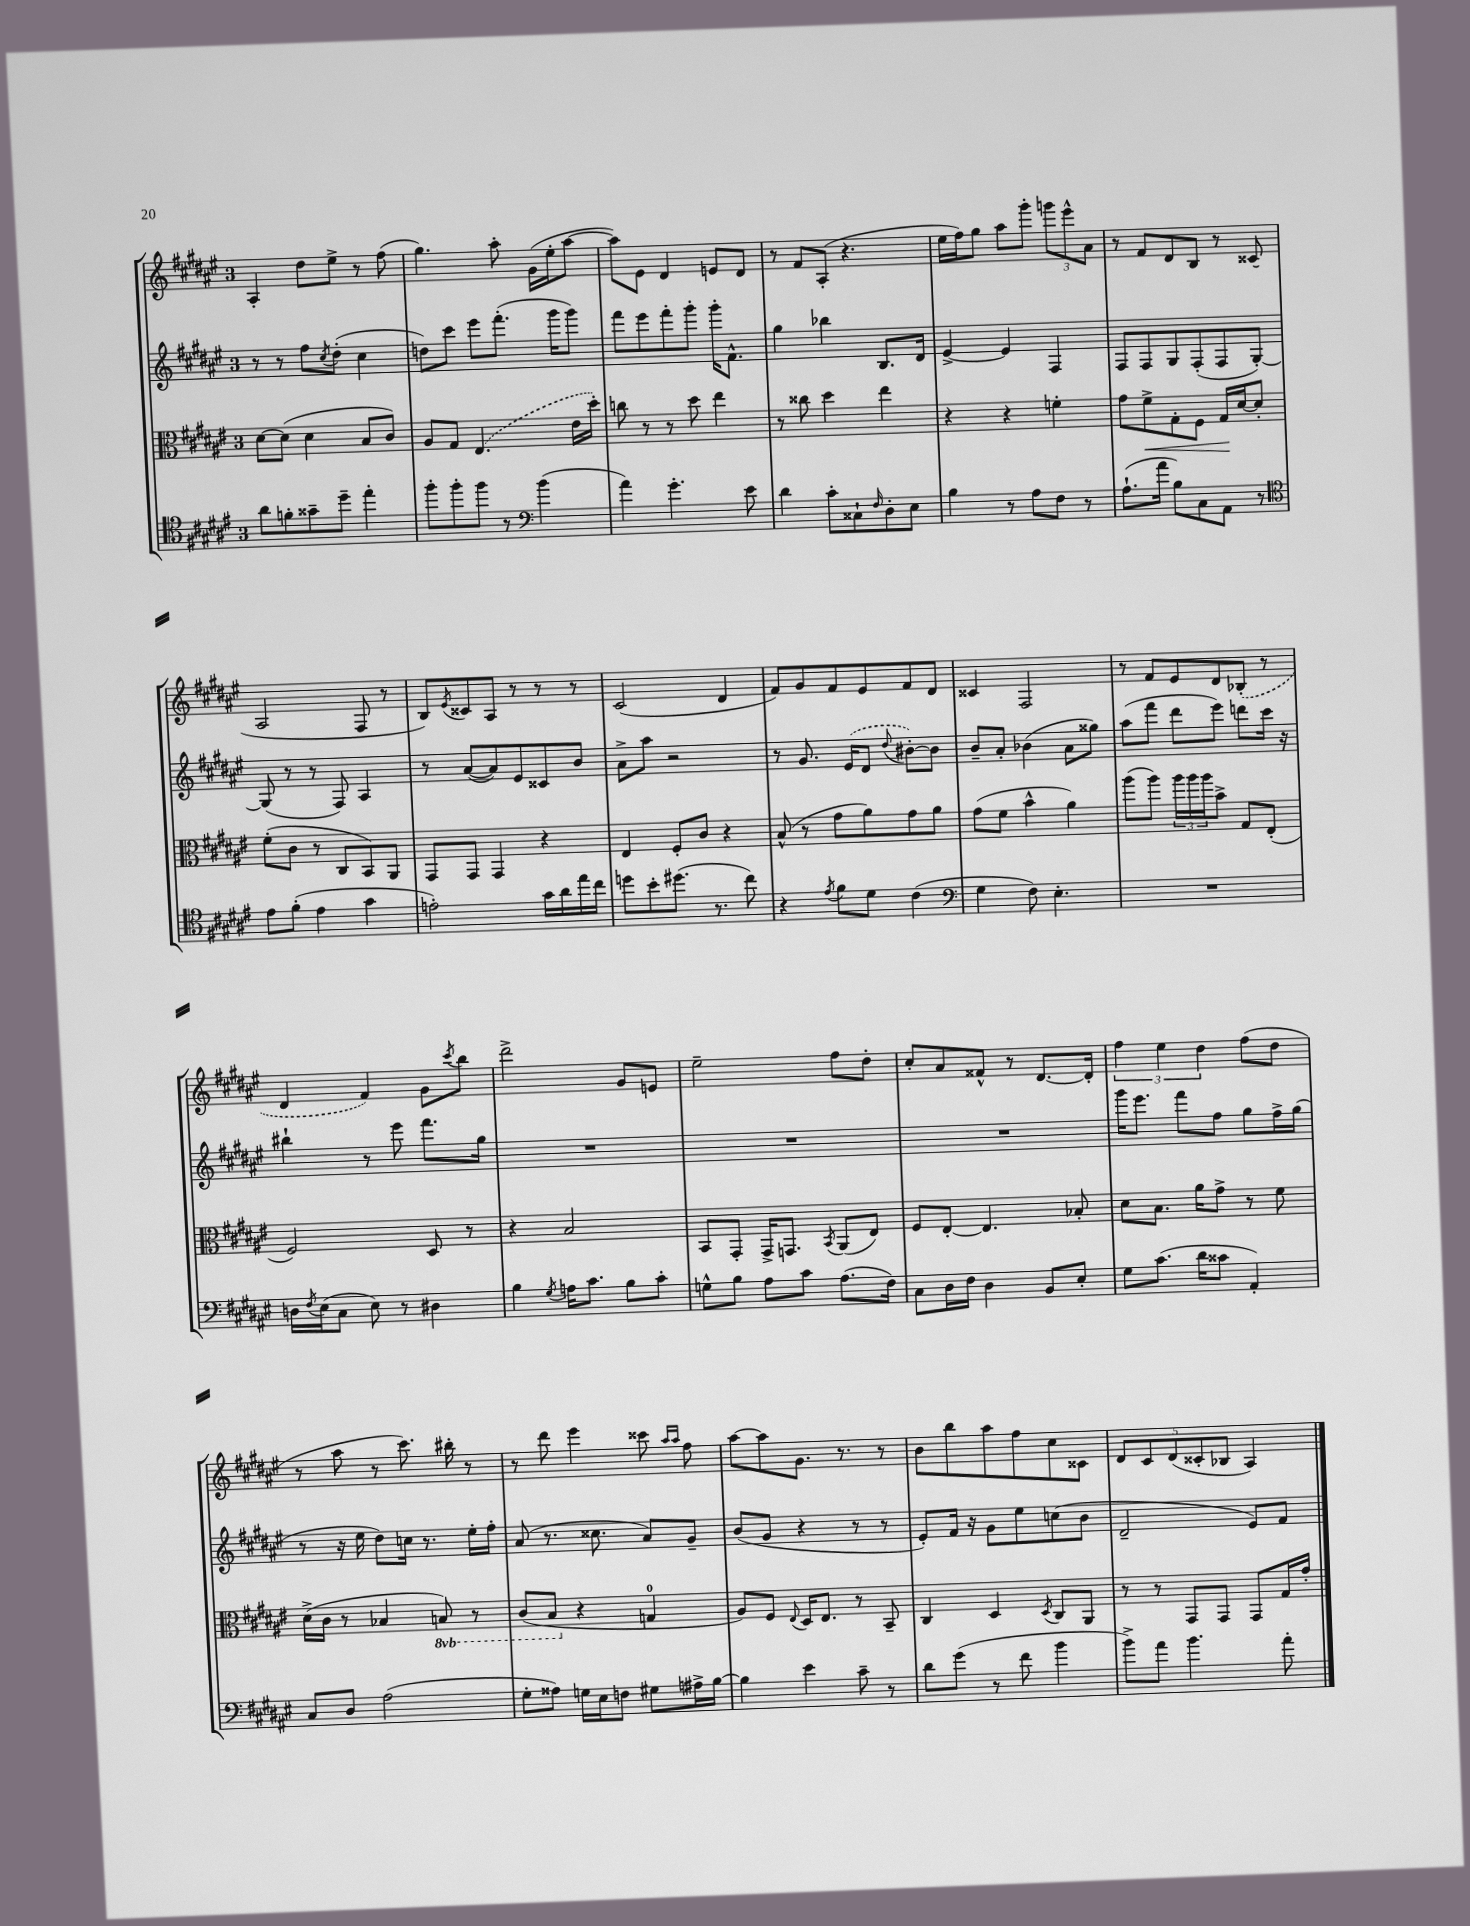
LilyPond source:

<<
\new StaffGroup <<
\new Staff = "s0" {
    \clef treble \key fis \major \once \override Staff.TimeSignature.style = #'single-digit \time 3/4
    ais4-. dis''8 eis''8-> r8 fis''8( |
    gis''4.) ais''8-. gis'16( eis''16-. ais''8~ |
    ais''8) eis'8 dis'4 e'8 dis'8 |
    r8 fis'8 ais8-.( r4. |
    eis''16 fis''16) gis''8 ais''8 gis'''8-. \tuplet 3/2 { g'''8 eis'''8-^ ais'8 } |
    r8 fis'8 dis'8 b8 r8 cisis'8( |
    ais2 fis8 r8 |
    b8) \acciaccatura { eis'8 } cisis'8 ais8 r8 r8 r8 |
    cis'2( dis'4 |
    fis'8) gis'8 fis'8 eis'8 fis'8 dis'8 |
    cisis'4 fis2 |
    r8 fis'8 eis'8 dis'8 \once \slurDashed bes8-.( r8 |
    dis'4 fis'4) gis'8 \acciaccatura { cis'''8 } b''8 |
    dis'''2-> gis'8 e'8 |
    eis''2-- fis''8 dis''8-. |
    cis''8-. ais'8 fisis'8-^ r8 dis'8.~ dis'16-. |
    \tuplet 3/2 { fis''4 eis''4 dis''4 } fis''8( dis''8 |
    r8 ais''8 r8 cis'''8.) bis''16-. r8 |
    r8 dis'''8 eis'''4 cisis'''8 \grace { ais''16 ais''16 } fis''8 |
    ais''8~ ais''8 gis'8. r8. r8 |
    b'8 b''8 ais''8 fis''8 cis''8 cisis'8 |
    \tuplet 5/4 { dis'8 cis'8 dis'8( cisis'8-. bes8 } ais4) \bar "|." |
}
\new Staff = "s1" {
    \clef treble \key fis \major \once \override Staff.TimeSignature.style = #'single-digit \time 3/4
    r8 r8 fis''8 \acciaccatura { cis''8 } dis''8-.( cis''4 |
    d''8) cis'''8 eis'''8 fis'''8.-.( gis'''16 gis'''8) |
    fis'''8 eis'''8 fis'''8-. gis'''8-. gis'''16-. fis'8.-^ |
    gis''4 bes''4 b8. dis'16 |
    eis'4~-> eis'4 fis4 |
    fis8 fis8 gis8 fis8-.( fis8 gis8~-.) |
    gis8( r8 r8 fis8) ais4 |
    r8 ais'8~( ais'8) eis'8 cisis'8 b'8 |
    ais'8-> ais''8 r2 |
    r8 gis'8. \once \slurDashed eis'16( dis'8 \appoggiatura { dis''8 } bis'8~-.) bis'8 |
    b'8-- ais'8-. bes'4( ais'8 gisis''8) |
    ais''8( fis'''8 dis'''8 eis'''8) d'''8 cis'''16 r16 |
    bis''4-! r8 eis'''8 fis'''8. gis''16 |
    R2. |
    R2. |
    R2. |
    gis'''16 eis'''8. fis'''8 fis''8 gis''8 fis''16-> gis''16( |
    r8 r16 eis''16 dis''8) c''16 r8. eis''16-. fis''16-. |
    ais'8( r8. cisis''8. ais'8) gis'8-- |
    b'8( gis'8 r4 r8 r8 |
    eis'8-.) fis'16 r16 gis'8 eis''8 c''8( b'8 |
    dis'2-- eis'8) fis'8 \bar "|." |
}
\new Staff = "s2" {
    \clef alto \key fis \major \once \override Staff.TimeSignature.style = #'single-digit \time 3/4 \set Staff.ottavationMarkups = #ottavation-simple-ordinals
    dis'8~ dis'8( dis'4 b8 cis'8) |
    ais8 gis8 \once \slurDashed eis4.( eis'16 dis''16-.) |
    c''8 r8 r8 dis''8 eis''4 |
    r8 cisis''8 dis''4 eis''4 |
    r4 r4 f'4-. |
    gis'8 fis'8->\< gis8-. fis8 gis16\! dis'16~ dis'8-. |
    fis'8-.( cis'8 r8 cis8 b,8) ais,8 |
    gis,8 gis,8 gis,4 r4 |
    eis4 fis8-. cis'8 r4 |
    b8-^( r8 gis'8 ais'8) gis'8 ais'8 |
    gis'8( fis'8 b'4-^ ais'4) |
    ais''8( ais''8) \tuplet 3/2 { ais''16 ais''16 ais''16 } b'8-> gis8 eis8-.( |
    fis2) dis8 r8 |
    r4 b2 |
    b,8 gis,8-. gis,16-> g,8. \acciaccatura { b,8 } ais,8( eis8) |
    fis8 eis8~-. eis4. bes8-. |
    dis'8 b8. ais'16 gis'8-> r8 fis'8 |
    dis'16->( cis'16 r8 bes4 \ottava #-1 b,!8) r8 |
    cis8( b,8 \ottava #0 r4 g4-0 |
    ais8) fis8 \appoggiatura { eis8 } dis16 eis8. r8 b,8-- |
    cis4 dis4 \acciaccatura { dis8 } cis8 ais,8 |
    r8 r8 gis,8 gis,8 gis,8 gis16 gis'16-. \bar "|." |
}
\new Staff = "s3" {
    \clef tenor \key fis \major \once \override Staff.TimeSignature.style = #'single-digit \time 3/4
    ais'8 f'8-. gisis'8-- dis''8-- eis''4-. |
    fis''8-. fis''8-. fis''8 r8 \clef bass b'4( |
    ais'4) gis'4.-. eis'8 |
    dis'4 cis'8-. cisis8-! \grace { fis16 } dis8-. eis8 |
    b4 r8 ais8 fis8 r8 |
    ais8.-!( ais'16 b8) cis8 ais,8 r8 |
    \clef tenor eis'8 fis'8-.( eis'4 gis'4 |
    e'2-.) gis'16 ais'16 eis''16 cis''16 |
    d''8 b'8-. dis''8.( r8. cis''8) |
    r4 \acciaccatura { eis'8 } fis'8 dis'8 cis'4( |
    \clef bass gis4 fis8) eis4.-. |
    R2. |
    d16 \acciaccatura { fis8 } eis16( cis8 eis8) r8 dis4 |
    b4 \acciaccatura { gis8 } a16 cis'8. b8 cis'8-. |
    g8-^ b8 ais8 cis'8 ais8.( fis16) |
    cis8 dis16 fis16 dis4 b,8 eis8-. |
    gis8 cis'8.( dis'16 cisis'8 ais,4-.) |
    cis8 dis8 ais2( |
    gis8-. aisis8) g16 eis16 f8 gis8 ais16-> b16~ |
    b4 eis'4 cis'8-- r8 |
    dis'8 gis'8( r8 fis'8 b'4 |
    b'8->) ais'8 b'4. ais'8-. \bar "|." |
}
>>
>>
\layout { \context { \Score \remove "Bar_number_engraver" } }
